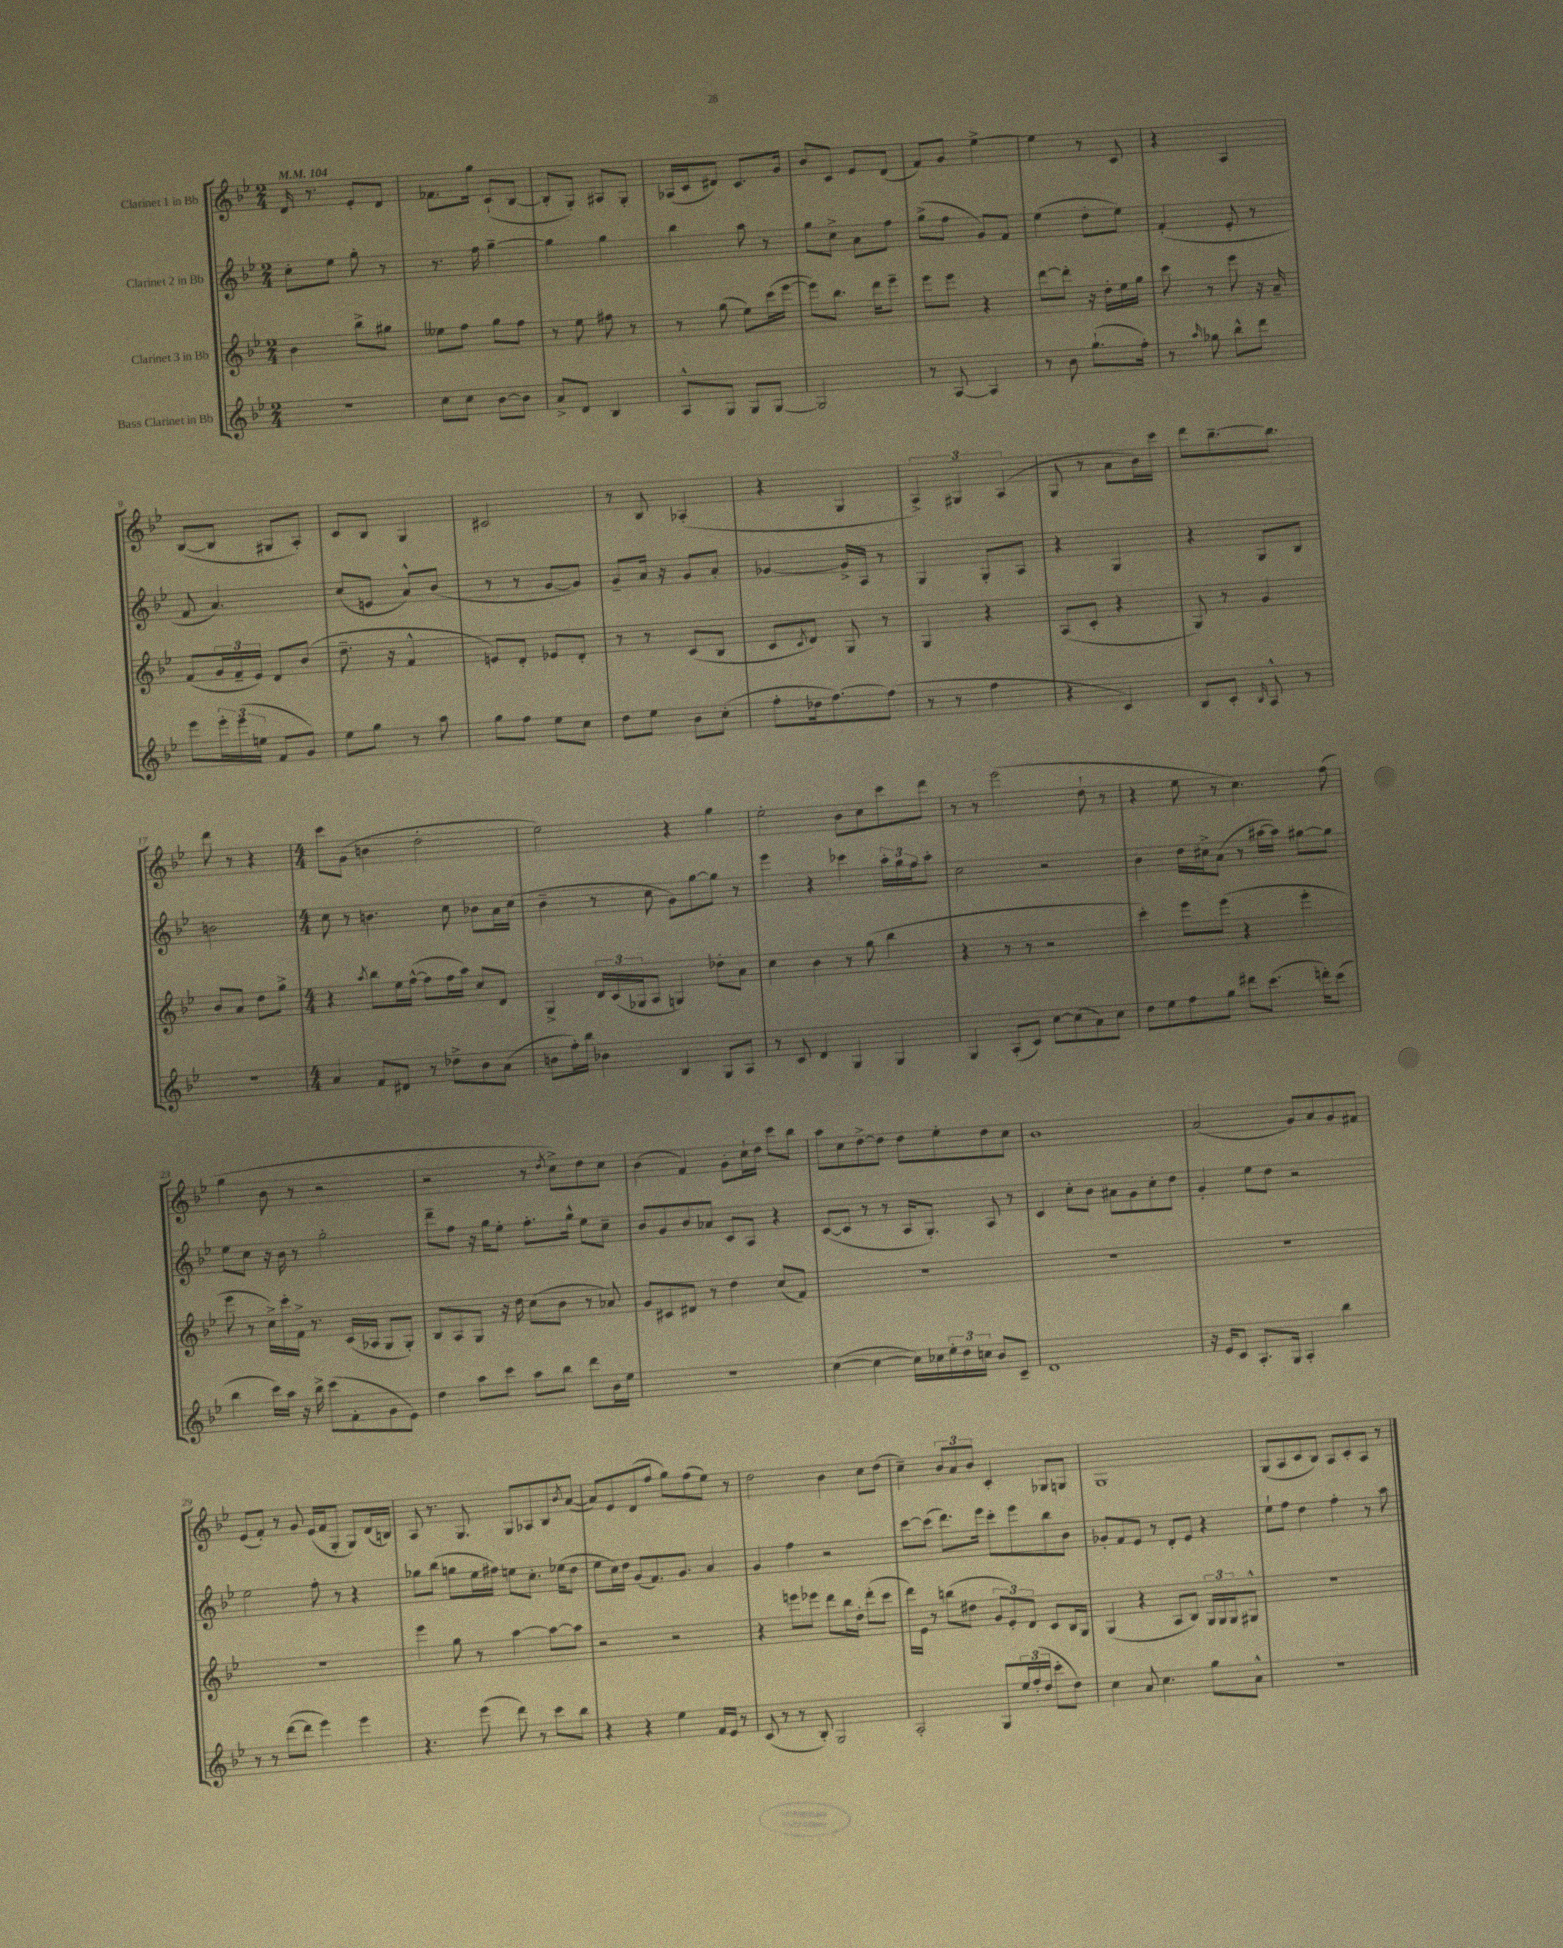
<<
\new StaffGroup <<
\new Staff = "s0" \with { instrumentName = "Clarinet 1 in Bb" } {
    \clef treble \key bes \major \numericTimeSignature \time 2/4 \tempo 4 = 104
    d'16 r8. ees'8-. d'8 |
    fes'8. g''16 c'8-!( bes8~ |
    bes8-. g8-.) ais8 g8-. |
    aes16( c'16 dis'8) c'8. g'16 |
    bes'8 c'8 ees'8 d'8( |
    f'8) g'8 ees''4~-> |
    ees''4 r8 c'8 |
    r4 a4 |
    bes8~( bes8 gis8 a8-.) |
    c'8 bes8 g4 |
    cis'2 |
    r8 bes8 aes4-.( |
    r4 g4 |
    \tuplet 3/2 { a4->) gis4 a4( } |
    g8 r8 a'8 bes'16) c'''16 |
    d'''8 bes''8.~-- bes''8. |
    d'''8 r8 r4 |
    \numericTimeSignature \time 4/4 c'''8 g'8( b'4 d''2-. |
    ees''2) r4 g''4 |
    ees''2-. bes'8 c''8 c'''8 d'''8 |
    r8 r8 ees'''2( d''8-! r8 |
    r4 ees''8 r8 c''4.) f''8( |
    g''4 bes'8 r8 r2 |
    r2 r8 \acciaccatura { d''8 } c''8->) d''8 c''8 |
    bes'4( f'4) g'8-. c''16-! d''16 c'''8 bes''8 |
    a''8 c''8 d''8~-> d''8 d''8 ees''8-. d''8 c''8 |
    bes'1 |
    a'2( g'8) a'8 g'8 fis'8 |
    ees'8( f'8-.) r8 g'8 ees'16( f'16 g8-. g8) d'16( b16) |
    a8 r8. g8. g8 aes8 bes8 \acciaccatura { bes'8 } a'8~( |
    a'8) ees'8 d'8( f''8 g''8) f''8( ees''8) r8 |
    d''2 bes'4 c''8 d''8( |
    c''4--) \tuplet 3/2 { bes'8 a'8 bes'8 } c'4-. ges8 g8 |
    g1 |
    g8( a8 c'8 bes8) a8 c'8-. a8 r8 \bar "|." |
}
\new Staff = "s1" \with { instrumentName = "Clarinet 2 in Bb" } {
    \clef treble \key bes \major \numericTimeSignature \time 2/4
    c''8-. ees''8 g''8-. r8 |
    r8. f''16 g''4~-- |
    g''4 g''4 |
    bes''4 a''8 r8 |
    g''8 c''8-> a'8 f''8 |
    g''8->( f''8 g'8) f'8 |
    ees''4( d''8-. ees''8) |
    f'4-.( ees'8-. r8 |
    f'8 a'4.) |
    c''8( e'8 a'8-^) bes'8( |
    r8 r8 g'8~ g'8) |
    g'8-- a'16 r16 g'8 a'8-. |
    ges'4~ ges'16-> a16 r8 |
    g4 g8-. a8 |
    r4 g4 |
    r4 g8 bes8 |
    b'2 |
    \numericTimeSignature \time 4/4 c''8 r8 b'4. c''8 bes'8 a'16 c''16( |
    bes'4-- r8 c''8 g'8) g''8~ g''8 r8 |
    ees'''4 r4 ces'''4 \tuplet 3/2 { a''16-. g''16 f''16 } a''8-. |
    c''2 r2 |
    bes'4 d''16 cis''16-> a'8( r8 ais''16~ ais''16) gis''8~ gis''8 |
    ees''8 c''8 r16 bes'16 r8 g''2-. |
    d'''8-- f''8 r16 g''16 ees''8-. f''8.-. g''16-^ ees''8 c''8-- |
    bes'8 g'8 bes'8 aes'8 c'8 a8 r4 |
    c'8~( c'8 r8 r8 a16 g8.-.) a8 r8 |
    c'4 c''8-. bes'8 ais'8 g'8 c''8-. d''8 |
    g'4-. ees''8 d''8 r2 |
    ees''2 f''8-. r8 r4 |
    ges''8 bes''8( g''8 ees''16 fis''16) e''8 c''8.-. ees''16( d''8 |
    ees''8 c''16) d''16 g'8( f'8.) g'8. a'4 |
    g'4 f''4 r2 |
    c'''8~ c'''8( d'''8.) ees'''16 c'''8-. ees'''8 bes''8 bes'8 |
    ges'8-. f'8 ees'8 r8 d'8-. ees'8 r4 |
    ees''8-! f''8 d''4 f''4-. r8 a''8 \bar "|." |
}
\new Staff = "s2" \with { instrumentName = "Clarinet 3 in Bb" } {
    \clef treble \key bes \major \numericTimeSignature \time 2/4
    bes'4 bes''8-> gis''8 |
    eeses''8 f''8 g''8 f''8 |
    r8 ees''8 fis''8 r8 |
    r8 g''8( ees''8) c'''16( ees'''16~ |
    ees'''8) bes''8. d'''16 ees'''8-- |
    ees'''8 ees'''8 r4 |
    d'''8~ d'''8-. r16 d''16-. ees''16 g''16 |
    c'''8 r8 ees'''8 r16 a'16-- |
    f'8( \tuplet 3/2 { g'16 f'16-- ees'16) } d'8 bes'8( |
    d''8.-- r16 f'4-^ |
    e'8) d'8-. ees'8 d'8-. |
    r8 r8 c'8( bes8 |
    c'8 \acciaccatura { c'8 } d'8) g8 r8 |
    g4 r4 |
    a8( c'8-. r4 |
    g8) r8 g'4 |
    bes'8 a'8 d''8 g''8-> |
    \numericTimeSignature \time 4/4 r4 \acciaccatura { a''8 } bes''8 ees''16 f''16~-^( f''8 f''16 a''16) c''8 d'8 |
    g4-> \tuplet 3/2 { d'16 c'16( ges16 } a8 g4) des''8-. a'8 |
    c''4 bes'4 r8 g''8( bes''4 |
    r4 r8 r8 r2 |
    c'''4-.) ees'''8 ees'''8( r4 ees'''4-. |
    ees'''8 r8 c''16->) c'''16-. f'16-> r8. c'16( aes16 g8 g8-.) |
    bes8 a8 g8 r16 d''16 c''8( bes'8 r8 aes'8) |
    g'8 cis'8 dis'8 r8 d''4 c''8( f'8) |
    R1 |
    R1 |
    R1 |
    R1 |
    ees'''4 g''8 r8 a''4~ a''8~ a''8 |
    r2 r2 |
    r4 e'''8 ees'''8 d'''8 bes''16 d''16-. d'''8-.( c'''8 |
    d'''16) ees'16 r8 b''8( dis''8 \tuplet 3/2 { g'8 ees'8-.) d'8 } c'8 bes16 g16 |
    g4( r4 a8 bes8) \tuplet 3/2 { g16 g16 g16 } gis8-^ |
    R1 \bar "|." |
}
\new Staff = "s3" \with { instrumentName = "Bass Clarinet in Bb" } {
    \clef treble \key bes \major \numericTimeSignature \time 2/4
    R2 |
    c''8 c''8 bes'8~ bes'8 |
    a'8-> d'8 bes4 |
    a8-^ g8 g8 g8~ |
    g2 |
    r8 a8~ a4 |
    r8 bes'8 g''8.-!( f''16-.) |
    r8 \grace { a''16 } ges''8 bes''8-^ d'''8 |
    ees'''8 \tuplet 3/2 { ees'''16-. ees'''16( e''16 } f'8 g'8) |
    ees''8 g''8 r8 a''8 |
    g''8 f''8 ees''8 c''8 |
    d''8 ees''8 bes'8 c''8-.( |
    f''8-. des''16 f''8.~) f''8( |
    r8 r8 f''4 |
    r4 c'4) |
    bes8 c'8-. \grace { bes16 } a8-^ r8 |
    R2 |
    \numericTimeSignature \time 4/4 a'4 f'8 dis'8 r8 des''8-> bes'8 a'8( |
    b'8 f''16-.) bes''16 bes'4 bes4 g8 a8 |
    r8 c'8 d'4 g4 g4 |
    g4 a8-.( c'8) c''8~ c''8( a'8) c''8 |
    d''8 ees''8 f''8 g''8 dis'''8 c'''8.( d'''16-.) c'''8( |
    bes''4 c'''16) a''16 r16 bes''16-> c'''8( f'8-. g'8 ees'8) |
    d''4 a''8 c'''8 a''8 bes''8 d'''8 bes'16 ees''16 |
    R1 |
    c''4~( c''4~ c''16) ces''16 \tuplet 3/2 { ees''16-. d''16 c''16 } bes'8 c'8-- |
    d'1 |
    r16 ees'16 c'8 a8.-. g16 a4-. bes''4 |
    r8 r8 d'''8~( d'''8 ees'''4) ees'''4 |
    r4. ees'''8( d'''8) r8 c'''8 bes''8 |
    r4 r4 ees''4 f'16 ees'16 r8 |
    c'8( r8 r8 bes8-.) g2 |
    a2-. g8 \tuplet 3/2 { ees''16 f''16-.( d''16 } c'''8-. d''8) |
    c''4 a'8 c''4. g''8 a'8-^ |
    R1 \bar "|." |
}
>>
>>
